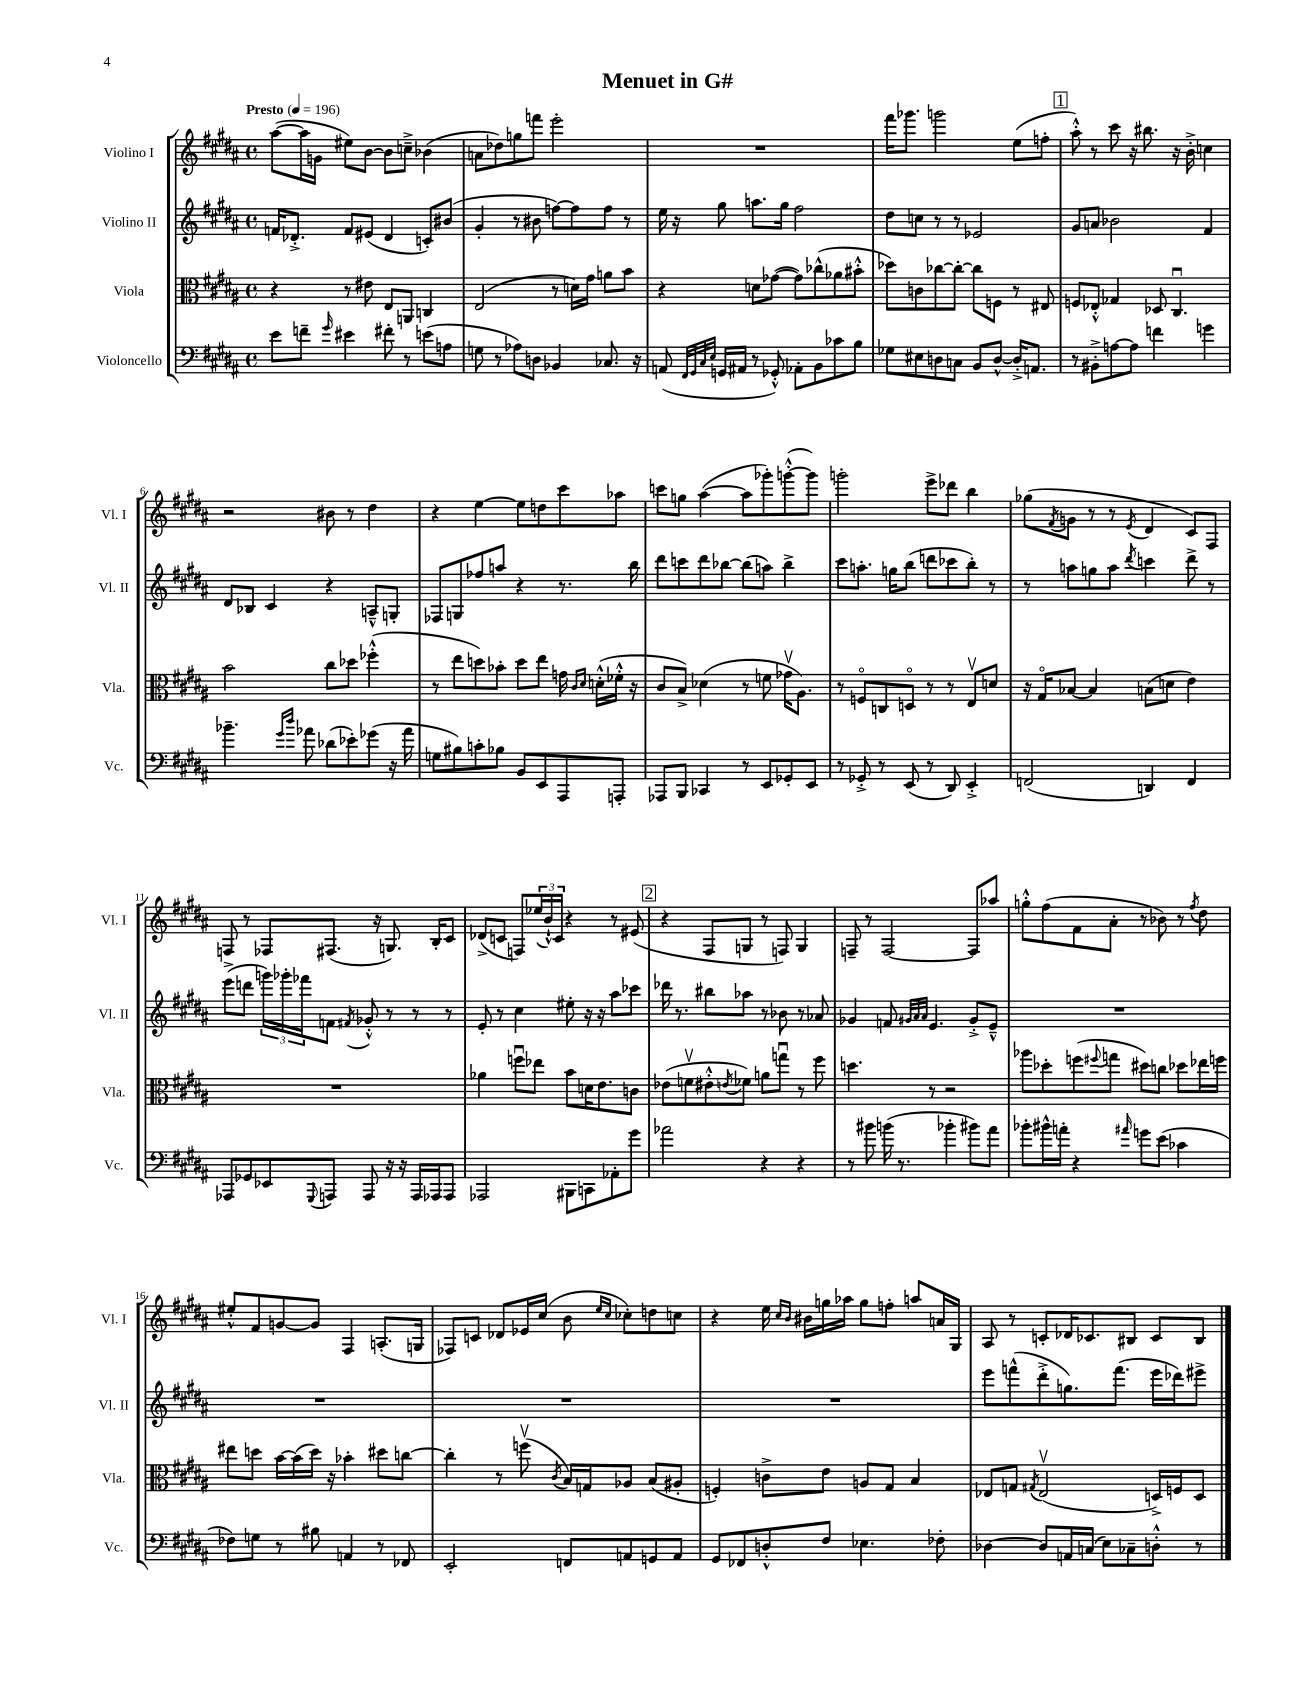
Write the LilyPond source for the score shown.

\header { title = "Menuet in G#" }
<<
\new StaffGroup <<
\new Staff = "s0" \with { instrumentName = "Violino I" shortInstrumentName = "Vl. I" } {
    \clef treble \key b \major \defaultTimeSignature \time 4/4 \tempo "Presto" 4 = 196
    ais''8~( ais''16 g'16 eis''8) b'8~ b'8 c''8---> bes'4( |
    a'8 des''8) g''8 f'''8 e'''2-. |
    R1 |
    fis'''16 ges'''8. g'''2 e''8( f''8-. |
    \mark \markup { \box "1" } ais''8-.-^) r8 cis'''8 r16 bis''8. r16 b'16-.-> c''4 |
    r2 bis'8 r8 dis''4 |
    r4 e''4~ e''8 d''8 cis'''8 aes''8 |
    c'''8 g''8 ais''4~( ais''8 ges'''8-.) g'''8~-.-^( g'''8) |
    g'''2-. e'''8-> des'''8 b''4 |
    ges''8( \acciaccatura { fis'8 } g'8 r8 r8 \acciaccatura { e'8 } dis'4 cis'8) fis8 |
    f8 r8 fes8 fis8.( r16 g8.) b16-. cis'8 |
    des'8->( c'8 f8) \tuplet 3/2 { ees''16( b'16-!-^) c'16 } r4 r8 eis'8( |
    \mark \markup { \box "2" } r4 fis8 g8 r8 f8) g4 |
    f8-- r8 f2~ f8 aes''8 |
    g''8-.-^ fis''8( fis'8 ais'8-. r8 bes'8) r8 \acciaccatura { fis''8 } dis''8 |
    eis''8-.-^ fis'8 g'8~ g'8 fis4 a8.-.( g16 |
    fes8) c'8 des'8 ees'16 cis''16( b'8 \grace { e''16 cis''16 } ces''8-.) d''8 c''8 |
    r4 e''16 \grace { cis''16 b'16 } bis'16 g''16 aes''16 g''8 f''8-. a''8 a'16 gis16 |
    ais8 r8 c'8-. des'16 ces'8. bis8 ces'8 bis8 \bar "|." |
}
\new Staff = "s1" \with { instrumentName = "Violino II" shortInstrumentName = "Vl. II" } {
    \clef treble \key b \major \defaultTimeSignature \time 4/4
    f'16 des'8.-.-> f'8 eis'8( des'4 c'8-.) bis'8( |
    gis'4-. r8 bis'8 f''8~) f''8 f''8 r8 |
    e''16 r16 gis''8 a''8. gis''16 fis''2 |
    dis''8 c''8 r8 r8 ees'2 |
    \mark \markup { \box "1" } gis'8 a'8 bes'2 fis'4 |
    dis'8 bes8 cis'4 r4 a8---^ g8-. |
    fes8 g8 fes''8 a''8 r4 r8. b''16 |
    dis'''8 c'''8 dis'''8 bes''8~ bes''8( a''8) bes''4-> |
    cis'''8 a''8.-. g''16 b''8( d'''8 ces'''8 b''8-.) r8 |
    r8 a''8 g''8 a''8 \acciaccatura { dis'''8 } c'''4 dis'''8-> r8 |
    e'''8->( d'''8 \tuplet 3/2 { g'''16) ges'''16-. fes'''16 } f'8 \acciaccatura { fis'8 } ges'8-.-^ r8 r8 r8 |
    e'8-. r8 cis''4 eis''8-. r16 r16 ais''8 ces'''8 |
    \mark \markup { \box "2" } des'''16 r8. bis''8 aes''8 r8 bes'8 r8 aes'8 |
    ges'4 f'8 \grace { gis'32 ais'32 ais'32 } e'4. gis'8-.-> e'8---^ |
    R1 |
    R1 |
    R1 |
    R1 |
    e'''8 f'''8-^( dis'''8-.-> g''8.) f'''8.( e'''16 des'''16) eis'''8-> \bar "|." |
}
\new Staff = "s2" \with { instrumentName = "Viola" shortInstrumentName = "Vla." } {
    \clef alto \key b \major \defaultTimeSignature \time 4/4
    r4 r8 eis'8 e8 a,8 c4 |
    e2( r8 d'16) gis'16 a'8 b'8 |
    r4 d'8 ges'8~( ges'8) ces''8-^( aes'8 bis'8-.-^ |
    des''8) c'8 ces''8~ ces''8~-. ces''8 f8 r8 eis8 |
    \mark \markup { \box "1" } f8 ees8-.-^ ges4 des8 cis4.\downbow |
    b'2 cis''8 des''8 fes''4-.-^( |
    r8 e''8 d''8) bes'8-. d''8 e''8 g'16 \grace { cis'16 dis'16 } d'16-.-^( fes'16-.-^ r16 |
    cis'8 b8->) des'4( r8 f'8 ges'16\upbow ais8.) |
    r8 f8\flageolet c8 d8\flageolet r8 r8 e8\upbow d'8 |
    r16 gis16\flageolet bes8~ bes4 b8( d'8 e'4) |
    R1 |
    aes'4 f''8\downbow ees''8 b'8 d'16 e'8. c'8 |
    \mark \markup { \box "2" } ees'8( f'8\upbow eis'8-.-^ \acciaccatura { e'8 } fes'8) a'8 g''8\downbow r8 fis''8 |
    d''4. r8 r2 |
    aes''8 des''8-. f''8( \appoggiatura { fis''8 } g''8 dis''8) c''8 des''8 ees''16 f''16 |
    eis''8 d''8 b'16~ b'16( d''16) r16 bes'4-. dis''8 c''8~ |
    c''4-. r8 f''8\upbow( \acciaccatura { cis'8 } b16) g16 aes8 b8( ais8-. |
    f4-.) c'8-> e'8 a8 gis8 b4 |
    ees8 g8 \acciaccatura { gis8 } ees2\upbow( d16->) f16 d8 \bar "|." |
}
\new Staff = "s3" \with { instrumentName = "Violoncello" shortInstrumentName = "Vc." } {
    \clef bass \key b \major \defaultTimeSignature \time 4/4
    e'8 f'8-- \grace { gis'16 } eis'4 fis'8-. r8 e'8( a8 |
    g8 r8 aes8) d8 bes,4 ces8. r16 |
    a,8( \grace { fis,32 gis,32 cis32 e32 } g,16 ais,16 r8 ges,8-.-^) aes,8-. b,8 ces'8 b8 |
    ges8 eis8 d8 c8 b,8 d8~-^ d16-.-> a,8. |
    \mark \markup { \box "1" } r8 bis,8-.-> a8~ a8 f'4 g'4 |
    bes'4.-- \grace { gis'16 dis''16 } aes'8 des'8( ees'8-.) ges'8( r16 aes'16 |
    g8 bis8) c'8-. bes8 b,8 e,8 ais,,8 a,,8-. |
    aes,,8 b,,8 ces,4 r8 e,8 ges,8-. e,8 |
    r8 ges,8-.-> r8 e,8( r8 dis,8) e,4-.-> |
    f,2( d,4) f,4 |
    aes,,8 ges,8 ees,8 \appoggiatura { gis,,8 } a,,8 a,,8 r16 r16 a,,16 aes,,16 aes,,8 |
    aes,,2 bis,,8 c,8 aes,8-. gis'8 |
    \mark \markup { \box "2" } aes'2 r4 r4 |
    r8 bis'8 b'16( r8. bes'4-. bis'8) ais'8 |
    bes'8-. bis'16-^ a'16-. r4 \grace { ais'16 } g'8 e'8( ces'4 |
    fes8) g8 r8 bis8 a,4 r8 fes,8 |
    e,2-. f,8 a,8 g,8 a,8 |
    gis,8 fes,8 d8-.-^ fis8 ees4. fes8-. |
    des4~ des8 a,16 c16( e8) ces8-- d8-.-^ r8 \bar "|." |
}
>>
>>
